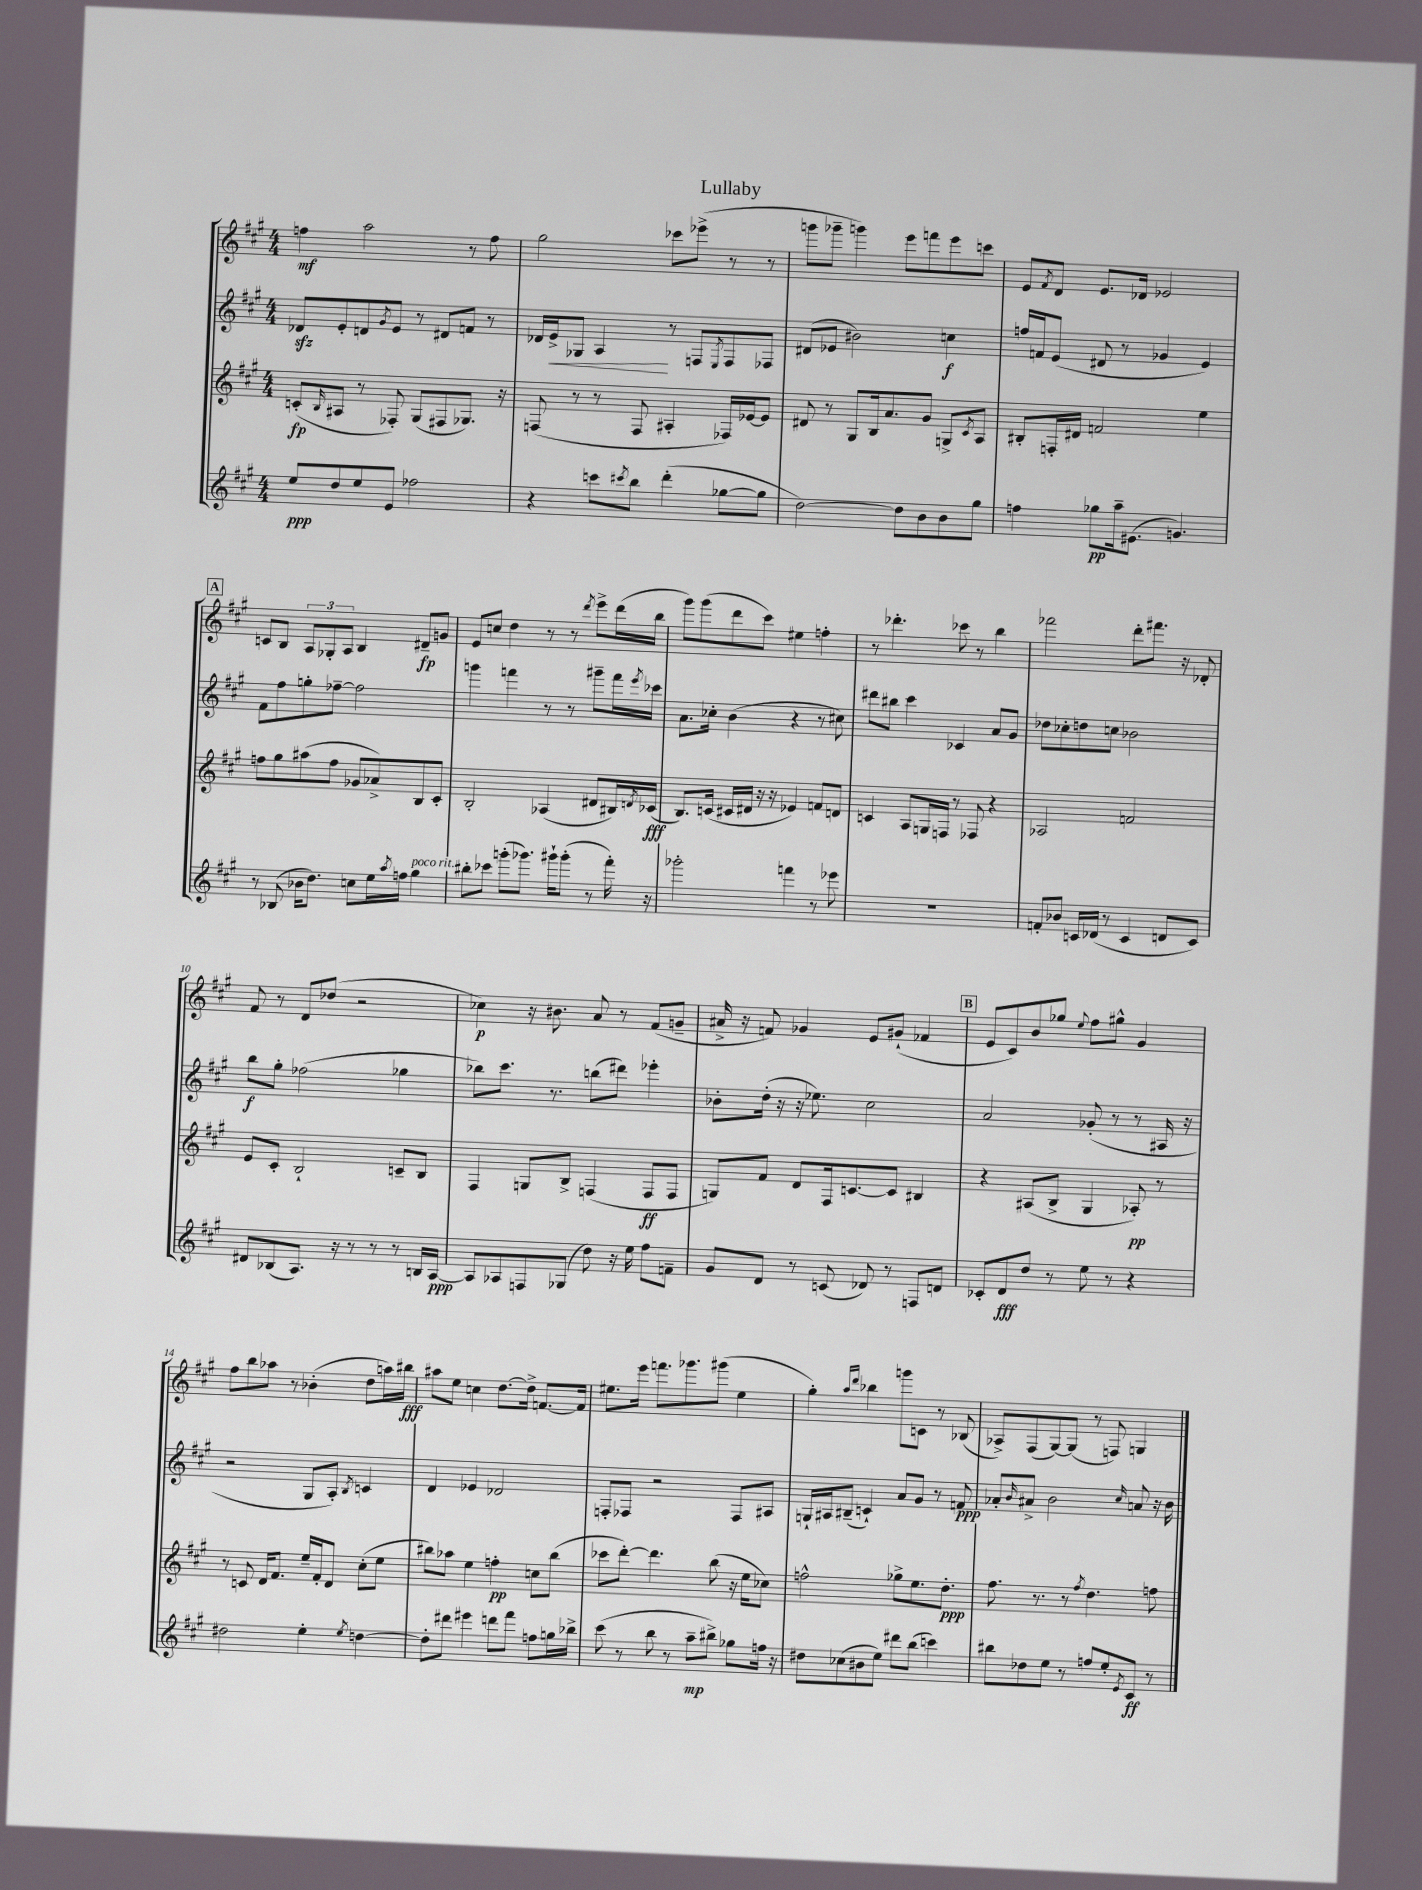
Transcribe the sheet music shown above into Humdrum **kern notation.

**kern	**kern	**kern	**kern
*staff4	*staff3	*staff2	*staff1
*clefG2	*clefG2	*clefG2	*clefG2
*k[f#c#g#]	*k[f#c#g#]	*k[f#c#g#]	*k[f#c#g#]
*M4/4	*M4/4	*M4/4	*M4/4
8ee/L	(8c'/L	8d-/L	4ff\
.	16qqB/	.	.
8dd/	8A#/J	8e'/	.
8ee/	8r	8d/	2aa\
.	.	8qg#/	.
8e/J	8F-'/)	8e/J	.
2ff-\	(8G#/L	8r	.
.	8F#/	8d#/L	.
.	8.G-/J)	8f/J	8r
.	.	8r	8ff\
.	16r	.	.
=	=	=	=
4r	(8F/	16d-/LL	2gg#\
.	.	16e^/J	.
.	8r	8G-/J	.
8ccc\L	8r	4A/	.
8qccc#/	.	.	.
8bb\J	8F/	.	.
(4ddd'\	4A#'/	8r	8ccc-\L
.	.	8F/L	(8eee-^\J
.	.	8qE/	.
[8gg-\L	16F-/LL)	8F/	8r
.	[16e-/J	.	.
8gg-\]J	8e-/]J	8F-/J	8r
=	=	=	=
[2dd\)	8d#/	(8d#/L	8ggg\L
.	8r	8e-/J	8ggg-~\J
.	8G#/L	2b#\)	4ggg\)
.	16B/k	.	.
.	8.a/	.	.
8dd\]L	.	.	8eee\L
8b\	8g#/J	.	8fff\
8b\	8G^/L	4cc\	8eee\
.	8qc#/	.	.
8gg#\J	8A/J	.	8ccc\J
=	=	=	=
4ff\	8B#'/L	16ff/LL	8e/L
.	.	16f/J	.
.	.	.	8qf#/
.	16F'/L	(8e/J	8d/J
.	16d#/JJ	.	.
8gg-\L	2f/	8d#/	8.e/L
16aa~\k	.	8r	.
(8.e#\J	.	.	16d-/Jk
.	.	4g-/	2e-/
4.g/)	.	.	.
.	4ee\	4e/)	.
=	=	=	=
8r	8ff\L	8f#\L	8c/L
(8B-/	8gg#\	8ff#\	8B/J
16b-\LK	(8aa#\	8gg'\	12A/L
8.dd\J)	.	.	.
.	.	.	12G-'/
.	8ff\J	[8ff-~\J	.
.	.	.	12A/J
8cc\L	8g-/L	2ff-\]	4B/
16ee\L	8a-^/)	.	.
8qaa/	.	.	.
16ff\JJ	.	.	.
4gg#\	8B/	.	8d#~/L
.	8c#'/J	.	8g/J
=	=	=	=
8bb#'\L	2B'/	4ggg\	8e/L
8ccc-\J	.	.	8cc/J
(8ggg'\L	.	4fff\	4dd\
8.ggg-\J)	.	.	.
.	(4A-/	8r	8r
16ggg#`\LK	.	.	.
(8ggg#'\J	.	8r	8r
.	.	.	8qddd/
8r	8d#/L	8ggg#~\L	8eee^\L
16fff#'\)	16B#/L)	16fff\L	(16ddd\L
.	8qd/	8qeee/	.
16r	(16c-/JJ	16ccc-\JJ	16bb\JJ
=	=	=	=
2ggg-'\	8.B/L)	8.a\L	8ggg#\L)
.	.	.	(8ggg#\
.	(16c/Jk	16cc-'\Jk	.
.	16c#/LL	(4b\	8ddd\
.	16d#/JJ	.	.
.	16r	.	8ccc#\J)
.	16r	.	.
4fff\	4e-/)	4r	4ee#\
8r	8f/L	8r	4ff'\
8eee-\	8d/J	8cc#\)	.
=	=	=	=
1r	4c/	8ddd#\L	8r
.	.	8bb#\J	4.ddd-'\
.	8A/L	4ccc#\	.
.	16G/L	.	.
.	16F/JJ	.	.
.	8r	4c-/	8ccc-\
.	8F-/	.	8r
.	4r	8a/L	4bb\
.	.	8g#/J	.
=	=	=	=
8f'/L	2A-/	8dd-\L	2fff-\
8b-/J	.	8cc-'\	.
16c/LL	.	8dd\	.
(16d-/JJ	.	.	.
8r	.	8cc\J	.
4c/	2f/	2b-\	8ddd'\L
.	.	.	8.fff#\J
8d/L	.	.	.
.	.	.	16r
8c/J)	.	.	8d-'/
=	=	=	=
8d#/L	8e/L	8bb\L	8f#/
(8B-/	8c#'/J	8gg#'\J	8r
8.A/J)	2B`/	(2ff-\	8d/L
.	.	.	(8dd-/J
16r	.	.	.
8r	.	.	2r
8r	.	.	.
8r	8c~/L	4gg-\	.
16B/LL	8B/J	.	.
[16A/JJ	.	.	.
=	=	=	=
8A/]L	4F#/	8bb-\L)	4cc-\)
8A-/	.	8.ccc#\J	.
8F/	8G/L	.	16r
.	.	8.r	8.b#\
(8G-/J	8B^/J	.	.
8dd\)	(4F/	(8bb\L	8a/
16r	.	8ddd#\J)	8r
16ee\	.	.	.
8ff#\L	8F/L	4eee-'\	(8f#/L
8f~\J	8F/J	.	8g~/J
=	=	=	=
8g#/L	8G/L)	8b-'\L	16a#^/
.	.	.	16r
8d/J	8f#/J	(16dd'\Jk	8f/)
.	.	16r	.
8r	8d/L	16r	4g-/
.	.	8.ee-\)	.
(8c/	16F#/k	.	.
.	[8.c/	.	.
8d-/)	.	2cc#\	8e/L
8r	8c/]J	.	(8g#`/J
8F/L	4B#/	.	4f-/
8d/J	.	.	.
=	=	=	=
8c-'/L	4r	2a/	8e/L
8d/	.	.	8c#/)
8dd/J	(8A#/L	.	8b/
8r	8B^/J	.	8gg-/J
.	.	.	8qqee/
8ee\	4G#/	(8g-'/	8ff#\L
8r	.	8r	8gg#^^\J
4r	8A-'/)	8r	4g#/
.	8r	16A#/	.
.	.	16r	.
=	=	=	=
2dd#\	8r	2r	8ff#\L
.	8c/	.	8bb\
.	16d/LK	.	8aa-\J
.	8.f#/J	.	.
.	.	.	8r
4ee'\	16ee~/LL	8G#/L	(4b-'\
.	16f#'/J	.	.
.	8d/J	8A'/J)	.
8qee/	.	8qB/	.
[4dd\	(8cc#'\L	4c/	8dd\L
.	8ee\J	.	16aa\L)
.	.	.	16bb#\JJ
=	=	=	=
8dd'\]L	8bb#\L)	4d/	8aa#\L
8ddd#\J	8aa-\J	.	8ee\J
4eee#\	4ee\	4e-/	4cc\
8ddd\L	4ff'\	2d-/	[8.dd\L
8fff#\J	.	.	.
.	.	.	16dd^\]Jk
8ff\L	8cc\L	.	[8.f/L
16gg\L	(8bb#\J	.	.
16bb-^\JJ	.	.	16f/]Jk
=	=	=	=
(8ccc#\	8ccc-\L	8F'/L	8.ee#\L
8r	[8ddd'\J)	8F-/J	.
.	.	.	16eee\Jk
8bb\	4.ddd\]	2r	8.fff\L
8r	.	.	.
.	.	.	8.ggg-\
8aa~\L	.	.	.
8bb#^\J)	(8bb\	.	(8ggg#\J
8gg-\L	16r	8F-/L	4ee#\
.	16ee\LK	.	.
16ff\Jk	8cc-\J)	8A#/J	.
16r	.	.	.
=	=	=	=
8dd#\L	2ff^^\	16G`/LL	4gg#'\)
.	.	16A#/J	.
(8cc-\	.	(8B#~/J	.
.	.	.	16qqaa/LL
.	.	.	16qqddd/JJ
8b#\	.	4c`/)	4bb-\
8ee\J)	.	.	.
8ddd#\L	8gg-^\L	8a/L	8ggg\L
(8bb\J	8.ee\	8g#/J	8c\J
4ccc\)	.	8r	8r
.	8.dd'\J	.	.
.	.	8f/	(8B-/
=	=	=	=
8bb#\L	8.ff#\	8a-'/L	8A-^/L)
.	.	16qqb/	.
8dd-\	.	8a#^/J	(8F#/
.	8.r	.	.
8ee\J	.	2b\	[8G#/)
8r	8r	.	(8G#/]J
.	8qff#/	.	.
8ff/L	4.dd\	.	8r
8ee'/	.	.	8F/)
8qe/	.	16qqcc#/	.
8c#/J	.	8a/	4G/
8r	8ff\	16r	.
.	.	16b\	.
==	==	==	==
*-	*-	*-	*-
